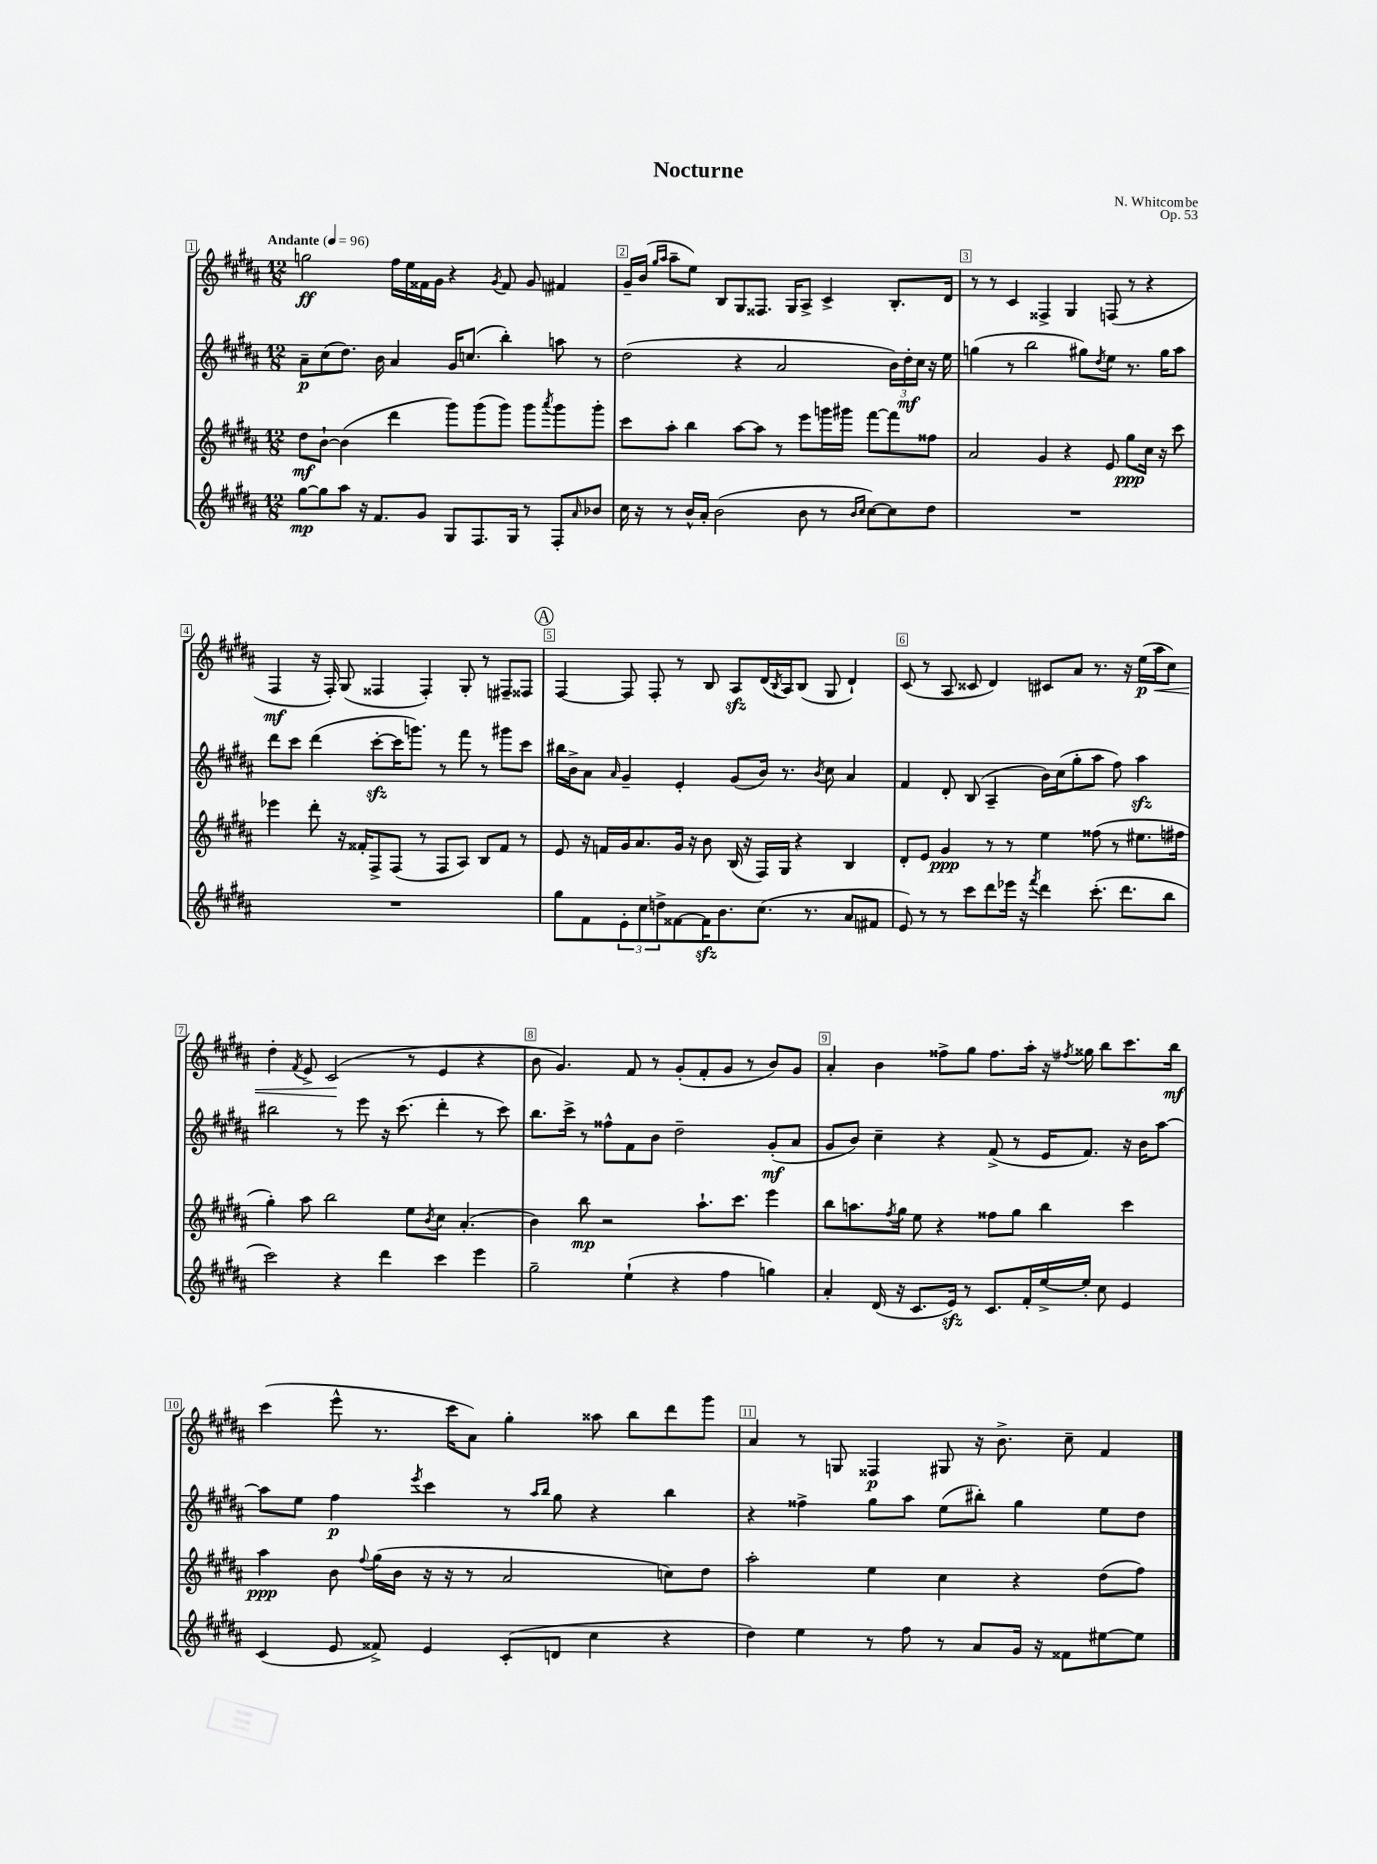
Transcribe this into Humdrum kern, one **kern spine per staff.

**kern	**dynam	**kern	**dynam	**kern	**dynam	**kern	**dynam
*part4	*part4	*part3	*part3	*part2	*part2	*part1	*part1
*staff4	*staff4	*staff3	*staff3	*staff2	*staff2	*staff1	*staff1
*clefG2	*	*clefG2	*	*clefG2	*	*clefG2	*
*k[f#c#g#d#a#]	*	*k[f#c#g#d#a#]	*	*k[f#c#g#d#a#]	*	*k[f#c#g#d#a#]	*
*M12/8	*	*M12/8	*	*M12/8	*	*M12/8	*
*MM96	*	*MM96	*	*MM96	*	*MM96	*
=1	=1	=1	=1	=1	=1	=1	=1
!	!	!	!	!	!	!LO:TX:a:B:t=Andante	!
[8gg#\L	mp	8dd#\L	mf	8a#~\L	p	2ggn\	ff
8gg#\]	.	[8b`\J	.	(8cc#\	.	.	.
8aa#\J	.	(4b\]	.	8.dd#\J)	.	.	.
16r	.	.	.	.	.	.	.
8.f#/L	.	.	.	16b\	.	.	.
.	.	4ddd#\	.	4a#/	.	16ff#\LL	.
.	.	.	.	.	.	16ee\	.
8g#/J	.	.	.	.	.	16f##X\	.
.	.	.	.	.	.	16g#\JJ	.
8G#/L	.	8ggg#\L)	.	16g#/KL	.	4r	.
.	.	.	.	(8.ccn/J	.	.	.
8.F#/	.	(8ggg#\	.	.	.	.	.
.	.	.	.	.	.	8qg#/	.
.	.	8ggg#\J)	.	4bb'\)	.	8f##/	.
16G#/Jk	.	.	.	.	.	.	.
8r	.	8ggg#\L	.	.	.	8g#/	.
.	.	8qaaa#/	.	.	.	.	.
8F#'/L	.	8ggg#\	.	8aan\	.	4f#X/	.
16qqa#/	.	.	.	.	.	.	.
8b-X/J	.	8ggg#'\J	.	8r	.	.	.
=2	=2	=2	=2	=2	=2	=2	=2
16cc#\	.	8ccc#\L	.	(2dd#\	.	16g#~/LL	.
16r	.	.	.	.	.	(16b/JJ	.
.	.	.	.	.	.	16qqgg#/LL	.
.	.	.	.	.	.	16qqaa#/JJ	.
8r	.	8aa#'\J	.	.	.	8aa#~\L	.
16b^^/LL	.	4bb\	.	.	.	8ee\J)	.
16a#'/JJ	.	.	.	.	.	.	.
(2b\	.	.	.	.	.	8B/L	.
.	.	[8aa#\L	.	4r	.	8G#/	.
.	.	8aa#\J]	.	.	.	8.F##X/J	.
.	.	8r	.	2a#/	.	.	.
.	.	.	.	.	.	16G#/KL	.
8b\	.	8eee\L	.	.	.	8A#^/J	.
8r	.	16gggn\L	.	.	.	4c#^/	.
.	.	16ggg#X\JJ	.	.	.	.	.
16qqb/LL	.	.	.	.	.	.	.
16qqcc#/JJ	.	.	.	.	.	.	.
[8cc#\L)	.	[8fff#\L	.	.	.	.	.
8cc#\]	.	8fff#\]	.	24b\LL)	.	8.B'/L	.
.	.	.	.	24dd#'\	mf	.	.
.	.	.	.	24cc#\JJ	.	.	.
8dd#\J	.	8ff##X\J	.	16r	.	.	.
.	.	.	.	16ee\	.	16d#/Jk	.
=3	=3	=3	=3	=3	=3	=3	=3
1.r	.	2a#/	.	(4ggn\	.	8r	.
.	.	.	.	.	.	8r	.
.	.	.	.	8r	.	4c#/	.
.	.	.	.	2bb\	.	.	.
.	.	4g#/	.	.	.	4F##X^/	.
.	.	4r	.	.	.	4G#/	.
.	.	.	.	8gg#X\L)	.	.	.
.	.	.	.	8qdd#/	.	.	.
.	.	8e/	.	8ee\J	.	(8Fn/	.
.	.	8gg#\L	ppp	8.r	.	8r	.
.	.	16cc#\Jk	.	.	.	4r	.
.	.	16r	.	16gg#\KL	.	.	.
.	.	8ccc#\	.	8aa#\J	.	.	.
!!LO:LB:g=z
=4	=4	=4	=4	=4	=4	=4	=4
1.r	.	4eee-X\	.	8ddd#\L	.	4F#/	mf
.	.	.	.	8ccc#\J	.	.	.
.	.	8ddd#'\	.	(4ddd#\	.	16r	.
.	.	.	.	.	.	16F#'/)	.
.	.	16r	.	.	.	(8G#/	.
.	.	16f##X'/KL	.	.	.	.	.
.	.	8F#^/	.	[8ccc#zz'\L	.	4F##X/	.
.	.	(8F#/J	.	16ccc#\K]	.	.	.
.	.	.	.	8.gggn\J)	.	.	.
.	.	8r	.	.	.	4F##'/)	.
.	.	8F#/L	.	8r	.	.	.
.	.	8A#/J)	.	8fff#\	.	8G#'/	.
.	.	8B/L	.	8r	.	8r	.
.	.	8f##/J	.	8ggg#X\L	.	8F#X~/L	.
.	.	8r	.	8ccc#\J	.	8F##X/J	.
!!LO:REH:place=s1:t=A
=5	=5	=5	=5	=5	=5	=5	=5
8gg#\L	.	8e/	.	16bb#X\LL	.	[4F#/	.
.	.	.	.	16b^\J	.	.	.
8f#\	.	16r	.	8a#\J	.	.	.
.	.	16fn/LL	.	.	.	.	.
.	.	.	.	16qqa#/	.	.	.
12e'\	.	16g#/J	.	4g#~/	.	8F#/]	.
.	.	8.a#/	.	.	.	.	.
12cc#\	.	.	.	.	.	.	.
.	.	.	.	.	.	8F#'/	.
12ddn^\	.	.	.	.	.	.	.
[8f##X\	.	16g#/Jk	.	4e'/	.	8r	.
.	.	16r	.	.	.	.	.
16f##zz\K]	.	8b\	.	.	.	8B/	.
8.b\	.	.	.	.	.	.	.
.	.	(16B/	.	(8g#/L	.	8A#zz/L	.
.	.	16r	.	.	.	.	.
(8.cc#\J	.	16F#/LL)	.	16b/Jk)	.	(16d#/L	.
.	.	.	.	.	.	8qB/	.
.	.	16G#/JJ	.	8.r	.	16A#/J)	.
.	.	4r	.	.	.	(8B/J	.
8.r	.	.	.	.	.	.	.
.	.	.	.	8qb/	.	.	.
.	.	.	.	8cc#\	.	8G#/	.
8a#/L	.	4B/	.	4a#/	.	4d#`/)	.
8f#X/J	.	.	.	.	.	.	.
=6	=6	=6	=6	=6	=6	=6	=6
8e/)	.	8d#'/L	.	4f#/	.	(8c#/	.
8r	.	8e/J	.	.	.	8r	.
8r	.	4g#/	ppp	8d#'/	.	8A#/	.
8ccc#\L	.	.	.	(8B/	.	8c##X/	.
8ddd#\	.	8r	.	4A#~/	.	4d#/)	.
16eee-X\Jk	.	8r	.	.	.	.	.
16r	.	.	.	.	.	.	.
8qfff#/	.	.	.	.	.	.	.
4ddd#\	.	4ee\	.	16b\LL)	.	8c#X/L	.
.	.	.	.	(16cc#\J	.	.	.
.	.	.	.	8gg#'\	.	8a#/J	.
(8.ccc#'\	.	(8ff##X\	.	8aa#\J	.	8.r	.
.	.	8r	.	8ff#\)	.	.	.
8.ddd#\L	.	.	.	.	.	16r	.
.	.	8.ee#X\L	.	4aa#zz\	.	(16ee\LL	p
!	!	!	!	!	!	!	!LO:HP:b
.	.	.	.	.	.	16aa#\J	<
8bb\J	.	.	.	.	.	8cc#\J)	.
.	.	16ff#X\Jk	.	.	.	.	.
!!LO:LB:g=z
=7	=7	=7	=7	=7	=7	=7	=7
2ccc#\)	.	4gg#'\)	.	2bb#X\	.	4dd#'\	.
.	.	.	.	.	.	8qf#/	.
.	.	8aa#\	.	.	.	8e^/	.
.	.	2bb\	.	.	.	(2c#/	.
4r	.	.	.	8r	.	.	.
.	.	.	.	8eee\	.	.	.
4ddd#\	.	.	.	16r	.	.	.
.	.	.	.	(8.ccc#\	.	.	.
.	.	8ee\L	.	.	.	8r	[
.	.	8qb/	.	.	.	.	.
4ccc#\	.	8cc#\J	.	4ddd#'\	.	4e/	.
.	.	(4.a#'/	.	.	.	.	.
4eee\	.	.	.	8r	.	4r	.
.	.	.	.	8ccc#\)	.	.	.
=8	=8	=8	=8	=8	=8	=8	=8
2gg#~\	.	4b\)	.	8.bb\L	.	8b\	.
.	.	.	.	.	.	4.g#/)	.
.	.	.	.	16ccc#^\Jk	.	.	.
.	.	8bb\	mp	8r	.	.	.
.	.	2r	.	8ff##X^^\L	.	.	.
(4ee`\	.	.	.	8f#\	.	8f#/	.
.	.	.	.	8b\J	.	8r	.
4r	.	.	.	2dd#~\	.	(8g#'/L	.
.	.	8.aa#`\L	.	.	.	8f#'/	.
4ff#\	.	.	.	.	.	8g#/J	.
.	.	8.ccc#\J	.	.	.	.	.
.	.	.	.	.	.	8r	.
4ggn\)	.	4eee\	.	(8g#'/L	mf	8b/L)	.
.	.	.	.	8a#/J	.	8g#/J	.
=9	=9	=9	=9	=9	=9	=9	=9
4a#'/	.	8bb\L	.	8g#/L	.	4a#'/	.
.	.	8.aan\	.	8b/J)	.	.	.
(16d#/	.	.	.	4cc#~\	.	4b\	.
.	.	8qff#/	.	.	.	.	.
16r	.	16gg#\Jk	.	.	.	.	.
8.c#/L	.	8ee\	.	.	.	.	.
.	.	4r	.	4r	.	8ff##X^\L	.
16ezz/Jk)	.	.	.	.	.	.	.
8r	.	.	.	.	.	8gg#\J	.
8.c#/L	.	8ff##X\L	.	(8f#^/	.	8.ff##\L	.
.	.	8gg#\J	.	8r	.	.	.
16f#'/L	.	.	.	.	.	16aa#'\Jk	.
[16ee^/	.	4bb\	.	16e/KL	.	16r	.
.	.	.	.	.	.	8qff#X/	.
16ee'/JJ]	.	.	.	8.f#/J)	.	16gg##X\	.
8cc#\	.	.	.	.	.	8bb\L	.
4e/	.	4ccc#\	.	16r	.	8.ccc#\	.
.	.	.	.	16b\KL	.	.	.
.	.	.	.	[8aa#\J	.	.	.
.	.	.	.	.	.	16bb\Jk	mf
!!LO:LB:g=z
=10	=10	=10	=10	=10	=10	=10	=10
(4c#/	.	4aa#\	ppp	8aa#\L]	.	(4ccc#\	.
.	.	.	.	8ee\J	.	.	.
8e/	.	8b\	.	4ff#\	p	8eee^^\	.
.	.	8qqff#/	.	.	.	.	.
8f##X^/)	.	(16gg#\LL	.	.	.	8.r	.
.	.	16b\JJ	.	.	.	.	.
.	.	.	.	8qeee/	.	.	.
4e/	.	16r	.	4ccc#\	.	.	.
.	.	16r	.	.	.	16ccc#\KL	.
.	.	8r	.	.	.	8a#\J)	.
(8c#'/L	.	2a#/	.	8r	.	4gg#'\	.
.	.	.	.	16qqaa#/LL	.	.	.
.	.	.	.	16qqbb/JJ	.	.	.
8dn/J	.	.	.	8gg#\	.	.	.
4cc#\	.	.	.	4r	.	8aa##X\	.
.	.	.	.	.	.	8bb\L	.
4r	.	8ccn\L)	.	4bb\	.	8ddd#\	.
.	.	8dd#\J	.	.	.	8ggg#\J	.
=11	=11	=11	=11	=11	=11	=11	=11
4dd#\)	.	2aa#'\	.	4r	.	4a#/	.
4ee\	.	.	.	4ff##X^\	.	8r	.
.	.	.	.	.	.	8Gn/	.
8r	.	4ee\	.	8gg#\L	.	4F##X/	p
8ff#\	.	.	.	8aa#\J	.	.	.
8r	.	4cc#\	.	(8ee\L	.	8G#X/	.
8a#/L	.	.	.	8bb#X'\J)	.	16r	.
.	.	.	.	.	.	8.b^\	.
16g#/Jk	.	4r	.	4gg#\	.	.	.
16r	.	.	.	.	.	.	.
8f##X\L	.	.	.	.	.	8cc#~\	.
[8ee#X\	.	(8dd#\L	.	8ee\L	.	4f#/	.
8ee#\J]	.	8ff#\J)	.	8dd#\J	.	.	.
==	==	==	==	==	==	==	==
*-	*-	*-	*-	*-	*-	*-	*-
